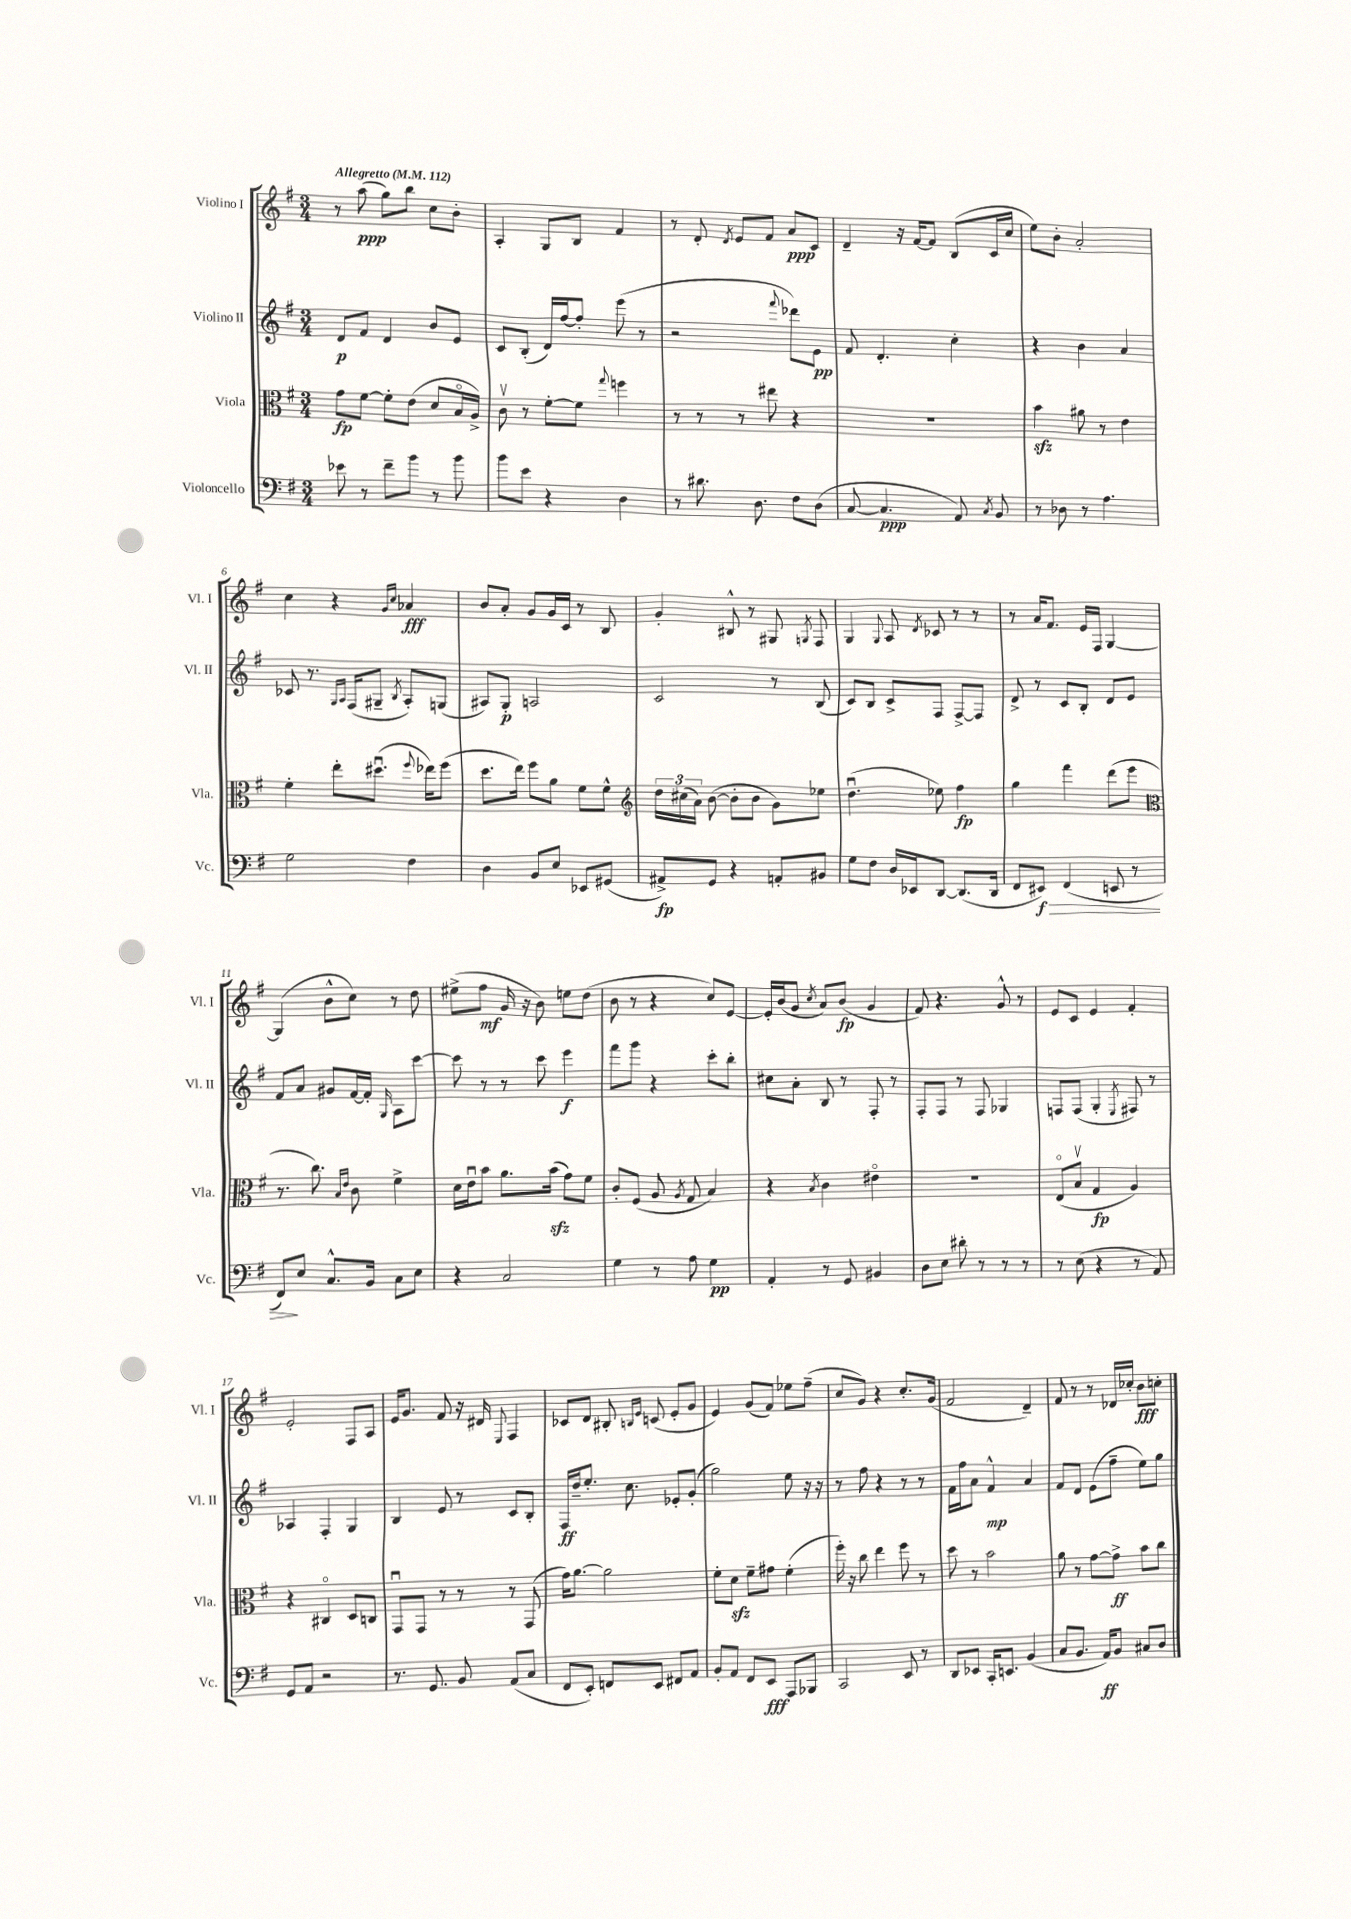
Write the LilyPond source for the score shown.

<<
\new StaffGroup <<
\new Staff = "s0" \with { instrumentName = "Violino I" shortInstrumentName = "Vl. I" } {
    \clef treble \key g \major \numericTimeSignature \time 3/4 \tempo "Allegretto" 4 = 112
    \autoBeamOff r8 a''8\ppp( g''8[) b''8] c''8[ b'8]-. |
    a4-. g8[ b8] fis'4 |
    r8 d'8-. \acciaccatura { d'8 } e'8[ fis'8] a'8[\ppp c'8] |
    d'4-- r16 fis'16[~ fis'8] b8[( c'16 c''16] |
    e''8[) b'8]-. a'2-. |
    c''4 r4 \grace { g'16[ c''16] } aes'4\fff |
    b'8[ a'8]-. g'8[ g'16 c'16] r8 b8 |
    g'4-. bis8-^ r8 gis8 \acciaccatura { g8 } fis8 |
    g4 \appoggiatura { g8 } a8 \acciaccatura { d'8 } ces'8 r8 r8 |
    r8 a'16[ fis'8.] e'16[ fis16] g4~ |
    g4( b'8[-^ c''8]) r8 d''8 |
    eis''8[->( fis''8]\mf g'16 r16 b'8) e''8[ d''8]( |
    b'8 r8 r4 c''8[) e'8]~ |
    e'16[-. b'16( g'8] \acciaccatura { c''8 } a'8[) b'8]\fp( g'4 |
    fis'8) r4. g'8-^ r8 |
    e'8[ c'8] e'4 fis'4-. |
    e'2-. fis8[ a8] |
    e'16[ g'8.] fis'8 r16 dis'16 \appoggiatura { e8 } fis4 |
    ces'8[ d'8] bis8-. \grace { b16[ e'16] } c'8( e'8[-. g'8] |
    e'4) g'8[( fis'8]) ees''8[ fis''8]--( |
    c''8[ g'8]) r4 c''8.[-. g'16]( |
    fis'2 d'4--) |
    fis'8 r8 r8 des'16[ ces''16]-. b'8[\fff c''8]-. \bar "|." |
}
\new Staff = "s1" \with { instrumentName = "Violino II" shortInstrumentName = "Vl. II" } {
    \clef treble \key g \major \numericTimeSignature \time 3/4
    \autoBeamOff d'8[\p fis'8] d'4 b'8[ e'8] |
    c'8[ b8]-.( d'16[) fis''16~ fis''8]-. e'''8( r8 |
    r2 \appoggiatura { fis'''8 } des'''8[) e'8]\pp |
    fis'8 d'4.-. c''4-. |
    r4 b'4 a'4 |
    ces'8 r8. \grace { g16[ a16] } fis16[( gis8]-- \acciaccatura { b8 } a8[-.) g8]( |
    ais8[) g8]-.\p a2 |
    c'2 r8 b8( |
    c'8[) b8] c'8[-> fis8] fis8[~-> fis8] |
    d'8-> r8 c'8[ b8]-. d'8[ e'8] |
    fis'8[ a'8] gis'8[ fis'16~ fis'16]-. \grace { g16 } a8[ c'''8]~ |
    c'''8 r8 r8 c'''8 e'''4\f |
    fis'''8[ g'''8] r4 c'''8[-. b''8]-. |
    cis''8[ a'8]-. b8 r8 fis8-. r8 |
    fis8[-. fis8] r8 fis8 ges4 |
    f8[ f8]( g4-. \acciaccatura { e8 } fis8) r8 |
    aes4 fis4-. g4 |
    b4 e'8 r8 c'8[ b8]-. |
    fis16[\ff d''16-- e''8.]-. c''8. ees'8[-. g'8]-.( |
    g''2) e''8 r16 r16 |
    r8 fis''8 r4 r8 r8 |
    fis'16[ fis''16 a'8] fis'4-^\mp a'4 |
    fis'8[ d'8] e'8[( fis''8]-- e''8[) g''8] \bar "|." |
}
\new Staff = "s2" \with { instrumentName = "Viola" shortInstrumentName = "Vla." } {
    \clef alto \key g \major \numericTimeSignature \time 3/4
    \autoBeamOff g'8[\fp fis'8]~ fis'8[-. e'8]( d'8[ b16\flageolet a16]->) |
    c'8\upbow r8 fis'8[~-. fis'8] \appoggiatura { g''8 } f''4 |
    r8 r8 r8 eis''8 r4 |
    R2. |
    b'4\sfz ais'8 r8 e'4 |
    fis'4-. e''8[-. dis''8.]\downbow( \appoggiatura { fis''8 } ees''16[) fis''8]( |
    d''8.[ e''16]) fis''8[ a'8] fis'8[ fis'8]-^ |
    \clef treble \tuplet 3/2 { d''16[ cis''16( a'16]) } b'8~( b'8[-. b'8] g'8[) ees''8] |
    d''4.\downbow( ees''8) fis''4\fp |
    g''4 fis'''4 d'''8[( e'''8] |
    \clef alto r8. c''8.) \grace { b16[ e'16] } c'8 fis'4-> |
    d'16[ e'16\downbow b'8] a'8.[ b'16]\sfz( g'8[) fis'8] |
    c'8[-. fis8]( a8 \acciaccatura { a8 } g8 b4) |
    r4 \acciaccatura { b8 } c'4 eis'4\flageolet |
    R2. |
    e8[\flageolet( b8]\upbow g4\fp a4) |
    r4 cis4\flageolet d8[ c8] |
    g,8[\downbow g,8] r8 r8 r8 g,8( |
    g'16[) a'8.]~ a'2 |
    fis'8[-. d'8]\sfz fis'8[-- gis'8] fis'4-.( |
    fis''16-.) r16 c''8 e''4 fis''8 r8 |
    d''8 r8 b'2 |
    a'8 r8 g'8[~ g'8]->\ff b'8[ c''8] \bar "|." |
}
\new Staff = "s3" \with { instrumentName = "Violoncello" shortInstrumentName = "Vc." } {
    \clef bass \key g \major \numericTimeSignature \time 3/4
    \autoBeamOff ees'8 r8 fis'8[-- b'8] r8 b'8 |
    b'8[ e'8] r4 d4 |
    r8 dis'8. d8. fis8[ d8]( |
    c8~ c4.\ppp a,8) \acciaccatura { c8 } b,8 |
    r8 des8 r8 a4. |
    g2 fis4 |
    d4 b,8[ e8] ees,8[ gis,8]( |
    ais,8[->\fp) g,8] r4 a,8[-. bis,8] |
    g8[ fis8] d16[ ees,16 d,8]~ d,8.[( d,16] |
    fis,8[ eis,8]\f\>) fis,4( e,8 r8 |
    fis,8[\!) e8] c8.[-^ b,16] c8[ e8] |
    r4 c2 |
    g4 r8 a8 g4\pp |
    a,4-. r8 g,8 bis,4 |
    d8[ e8] dis'8-. r8 r8 r8 |
    r8 e8( r4 r8 a,8) |
    g,8[ a,8] r2 |
    r8. g,8. b,8 a,8[( c8] |
    fis,8[ e,8]-.) f,8[ e,8] fis,8[ a,8] |
    b,8[-. a,8] fis,8[ e,8]\fff a,,8[ bes,,8] |
    c,2 e,8 r8 |
    d,8[ ees,8] c,16[-. e,8.] b,4( |
    c8[ b,8.] a,16[\ff) b,8] cis8[ d8] \bar "|." |
}
>>
>>
